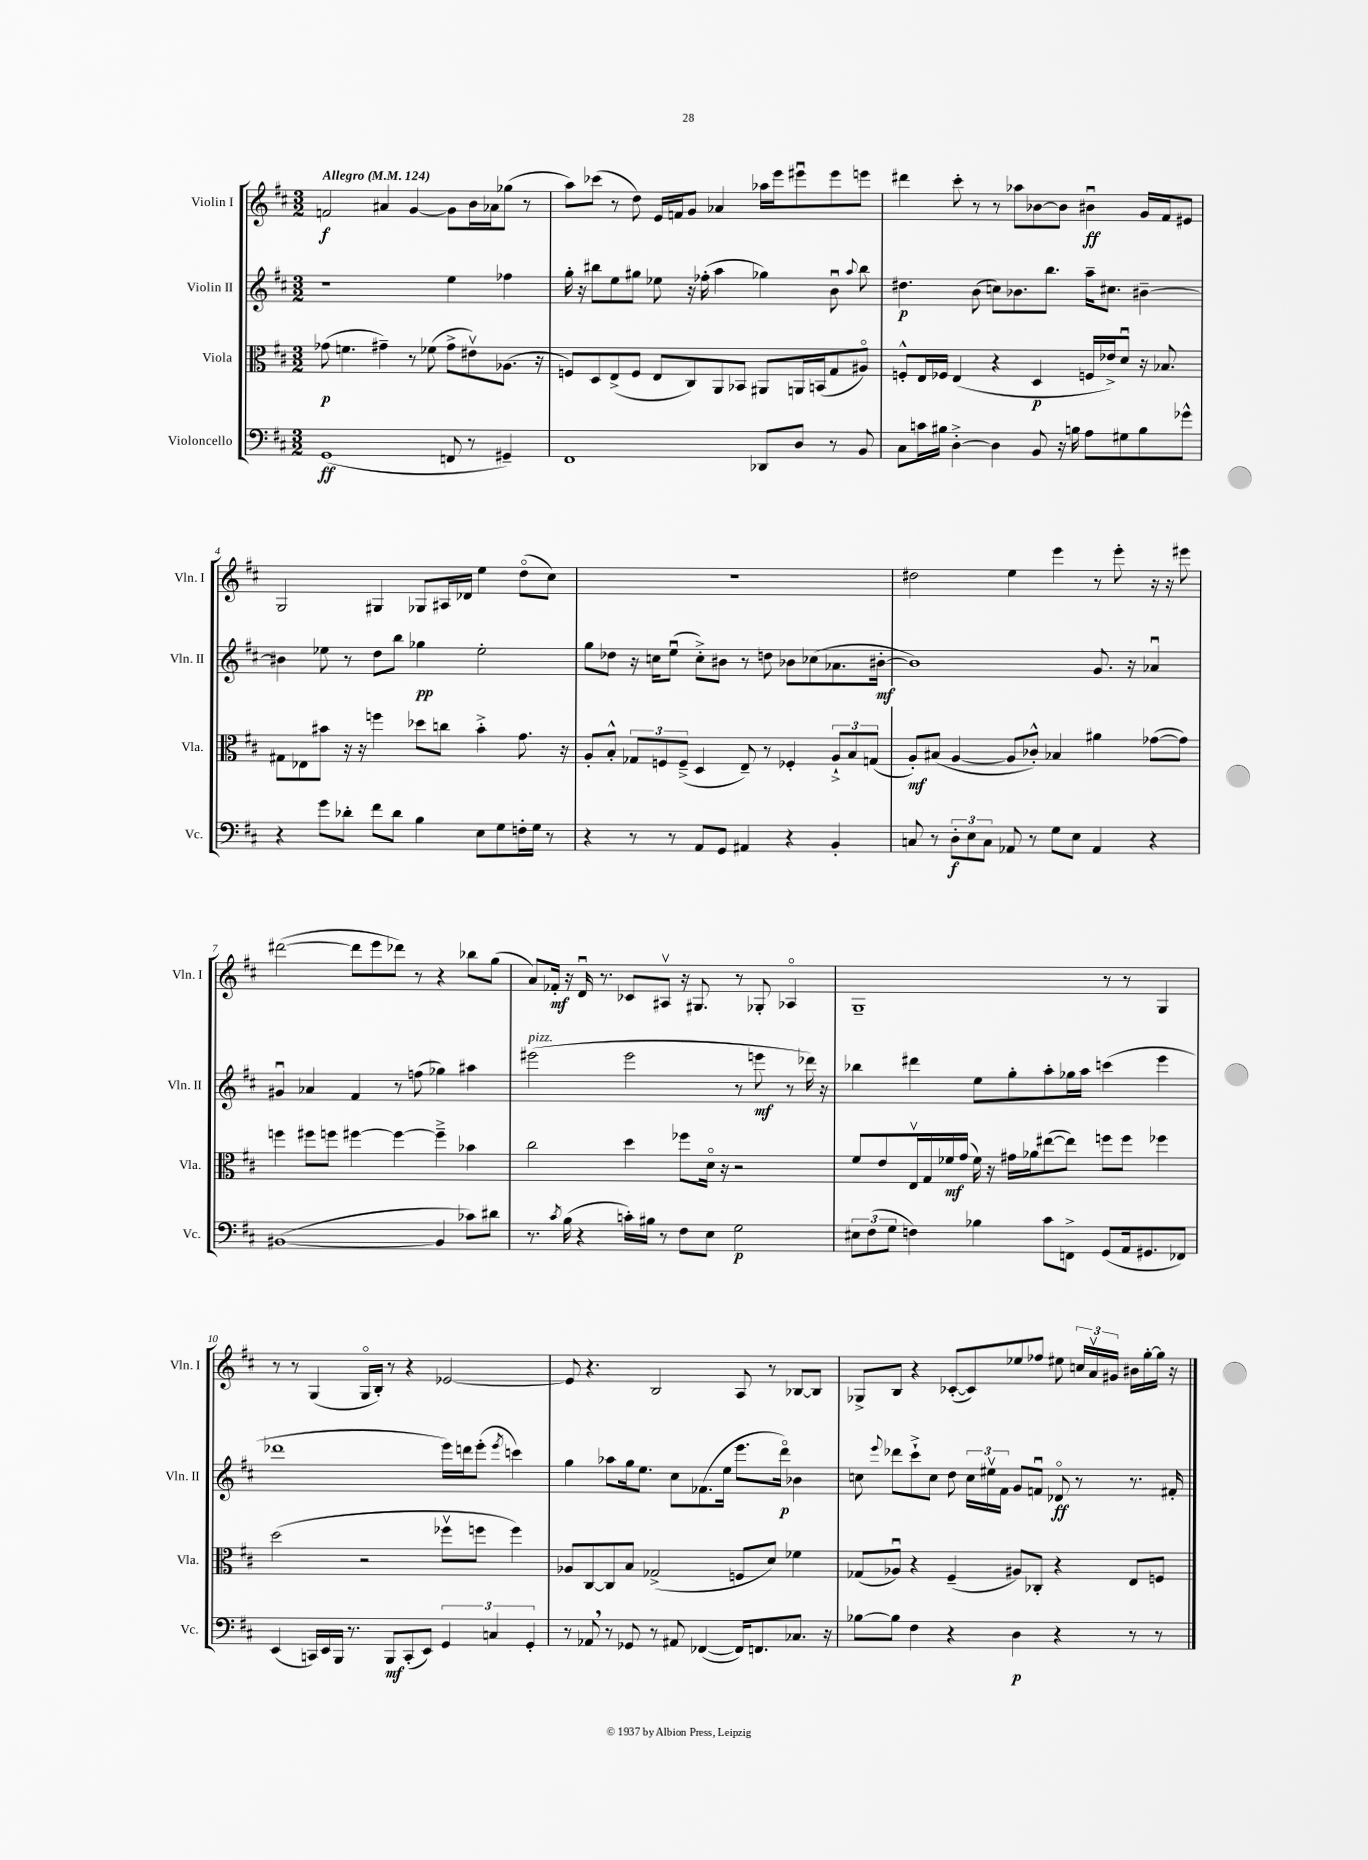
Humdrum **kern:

**kern	**kern	**kern	**kern
*staff4	*staff3	*staff2	*staff1
*clefF4	*clefC3	*clefG2	*clefG2
*k[f#c#]	*k[f#c#]	*k[f#c#]	*k[f#c#]
*M3/2	*M3/2	*M3/2	*M3/2
*MM124	*MM124	*MM124	*MM124
(1GG	(8g-\	1r	2f/
.	4.f\	.	.
.	4g#~\)	.	4a#/
.	8r	.	[4g/
.	(8f-\	.	.
8FF/	8g#^\L	4ee\	8g\]L
8r	8e#v\)	.	16b\L
.	.	.	16a-\J
4GG#~/)	(8.A-\J	4ff-\	(8gg-\J
.	.	.	8r
.	16r	.	.
=	=	=	=
1FF#	8F/L)	16gg'\	8aa\L)
.	.	16r	.
.	8D/	8bb#\L	(8ccc-\J
.	(8E^/	8ee\	8r
.	8F/J	8gg#\J	8dd\)
.	8E/L	8ee-\	16e/LL
.	.	.	16f/J
.	8C#/)	16r	8g/J
.	.	(16ff-'\	.
.	8AA/	4aa\	4a-/
.	8BB-/J	.	.
8DD-/L	8AA#/L	4gg-\)	16aa-\LL
.	.	.	16eee\J
8D/J	16AA/L	.	8eee#u\
.	(16BB/J	.	.
8r	8G/	8bu\	8eee#\
.	.	8qqaa/	.
8BB/	8A#o/J)	8bb#\	8eee\J
=	=	=	=
8C#\L	8F'^^/L	4.dd#\	4ddd#\
16c\L	16E/L	.	.
16B#\JJ	16F-/JJ	.	.
[4D'^\	(4E/	.	8ccc#'\
.	.	(8b\	8r
4D\]	4r	8cc\L)	8r
.	.	8.b-\	8aa-\L
8BB/	4D/	.	[8b-\
.	.	8.bb\J	.
16r	.	.	8b-\]J
16B\	.	.	.
8A\L	16F/LL	16aa~\LK	4b#u\
.	16e-^/J)	8.cc#\J	.
8G#\	8du/J	.	.
8B\	16r	[4b#~\	16g/LL
.	8.B-/	.	16f#/J
8g-^^\J	.	.	8e#/J
=	=	=	=
4r	8G#\L	4b#\]	2G/
.	8E-\	.	.
8g\L	8b#\J	8ee-\	.
8d-'\J	16r	8r	.
.	16r	.	.
8f#\L	4ff\	8dd\L	4G#/
8d-\J	.	8bb\J	.
4B\	8dd-\L	4gg-\	8G-/L
.	8cc\J	.	16A#/L
.	.	.	16d-/JJ
8E\L	4b#'^\	2ee-'\	4ee\
8G\	.	.	.
16F'\L	8.g\	.	(8ddo\L
16G\JJ	.	.	.
8r	.	.	8cc#\J)
.	16r	.	.
=	=	=	=
4r	8A'/L	8gg\L	1.r
.	8B'^^/J	8dd-\J	.
8r	12G-/L	16r	.
.	.	16cc\LK	.
.	12F/	.	.
8r	.	(8eeu\J	.
.	(12F~^/J	.	.
8AA/L	4D/	8cc'^\L)	.
8GG/J	.	8b#\J	.
4AA#/	8E~/)	8r	.
.	8r	8dd\	.
4r	4F-'/	8b-\L	.
.	.	(8cc-\	.
4BB'/	12A`^/L	8.a-\	.
.	12B/	.	.
.	(12G/J	.	.
.	.	[16b#'\Jk	.
=	=	=	=
8C/	8A'/L)	1b#])	2dd#\
8r	(8B#/J	.	.
12D'\L	[4A/	.	.
12E\	.	.	.
12C\J	.	.	.
8AA-/	8A/]L	.	4ee\
8r	8c-'^^/J)	.	.
8G\L	4B-/	.	4eee\
8E\J	.	.	.
4AA-/	4a#\	8.g/	8r
.	.	.	8eee'\
.	.	16r	.
4r	([8g-\L	4a-u/	16r
.	.	.	16r
.	8g-\]J)	.	8eee#\
=	=	=	=
([1BB#	4ff\	4g#u/	([2ddd#\
.	8ff#\L	4a-/	.
.	8ff\J	.	.
.	[4ff#\	4f#/	8ddd#\]L
.	.	.	8eee\
.	4ff#\_	8r	8ddd-\J)
.	.	(8ff\	8r
4BB#/]	4ff#~^\]	4gg-\)	4r
8c-\L)	4b-\	4aa#\	8bb-\L
8d#\J	.	.	(8gg\J
=	=	=	=
8.r	2cc#\	(2eee#\	8a/L)
.	.	.	16f-'/Jk
8qc#/	.	.	.
(16B\	.	.	16r
4r	.	.	16du/
.	.	.	8.r
16c'\LL)	4dd\	2eee#\	8c-/L
16B#\JJ	.	.	.
8r	.	.	8A#v/J
8F#\L	8ff-\L	.	16r
.	.	.	8.G#/
8E\J	16do\Jk	.	.
.	16r	.	.
2G\	2r	8r	8r
.	.	8eee\	8G-'/
.	.	8r	4A-o/
.	.	16ddd-\)	.
.	.	16r	.
=	=	=	=
12E#\L	8f#/L	4bb-\	1G~
(12F#\	.	.	.
.	8e/	.	.
12G\J	.	.	.
4F\)	16Ev/L	4ddd#\	.
.	16G/	.	.
.	16f-/	.	.
.	(16g/JJ	.	.
4B-\	16f-\)	8ee\L	.
.	16r	.	.
.	16g#\LL	8gg'\	.
.	16a-\J	.	.
8c#\L	([8ee#\	8aa'\	.
8FF^\J	8ee#\]J)	16gg-\L	.
.	.	16aa\JJ	.
(8GG/L	8ff\L	(4ccc\	8r
16AA/k	8ff\J	.	8r
8.GG#/	.	.	.
.	4ff-\	4eee\	4G/
8FF-/J)	.	.	.
=	=	=	=
(4EE/	(2dd\	1ddd-	8r
.	.	.	8r
16CC/LL)	.	.	(4G/
16EE/	.	.	.
16BBB/JJ	.	.	.
8.r	.	.	.
.	2r	.	16Go/LL
.	.	.	16B'/JJ)
8BBB/L	.	.	8r
(8CC'/	.	.	4r
8EE/J)	.	.	.
6GG/	8ff-v\L	16eee\LL)	[2e-/
.	.	16ddd\J	.
.	8ff\J	(8eee'\J	.
6C/	.	.	.
.	.	8qeee/	.
.	4ff\)	4ccc\)	.
6GG'/	.	.	.
=	=	=	=
8r	8A-/L	4gg\	8e-/]
8AA-/	[8C#/	.	4.r
8r	8C#/]	8aa-\L	.
8GG-/	8B/J	16gg\k	.
.	.	8.ee\J	.
8r	(2G-^/	.	2B/
8AA#/	.	8cc#\L	.
([4FF-/	.	(8.f-\	.
.	.	16ee\Jk	.
16FF-/]LK)	8F/L	8.eee\L	8A/
8.FF/	.	.	.
.	8d/J)	.	8r
.	.	16dddo\Jk)	.
8.C-/J	4f-\	4b-\	[8B-/L
.	.	.	8B-/]J
16r	.	.	.
=	=	=	=
[8B-\L	(8G-/L	8cc\	8G-^/L
.	.	8qqeee/	.
8B-\]J	8A-u/J)	8ddd-\L	8B/J
4F#\	4r	8ccc#`^\	4r
.	.	8cc\J	.
4r	(4F#~/	8dd\	([8c-'/L
.	.	24cc\LL	8c-/])
.	.	24ee#v\	.
.	.	24f#\JJ	.
4D\	8A#/L)	8g/L	8ee-/
.	8C-'/J	8fu/J	8ff-/J
4r	4r	8d-o/	8ee#\
.	.	8r	24cc/LL
.	.	.	24av/
.	.	.	24g#/JJ
8r	8E/L	8.r	16b#\LL
.	.	.	[16gg'\
8r	8F/J	.	16gg\]JJ
.	.	16f#'/	16r
==	==	==	==
*-	*-	*-	*-
